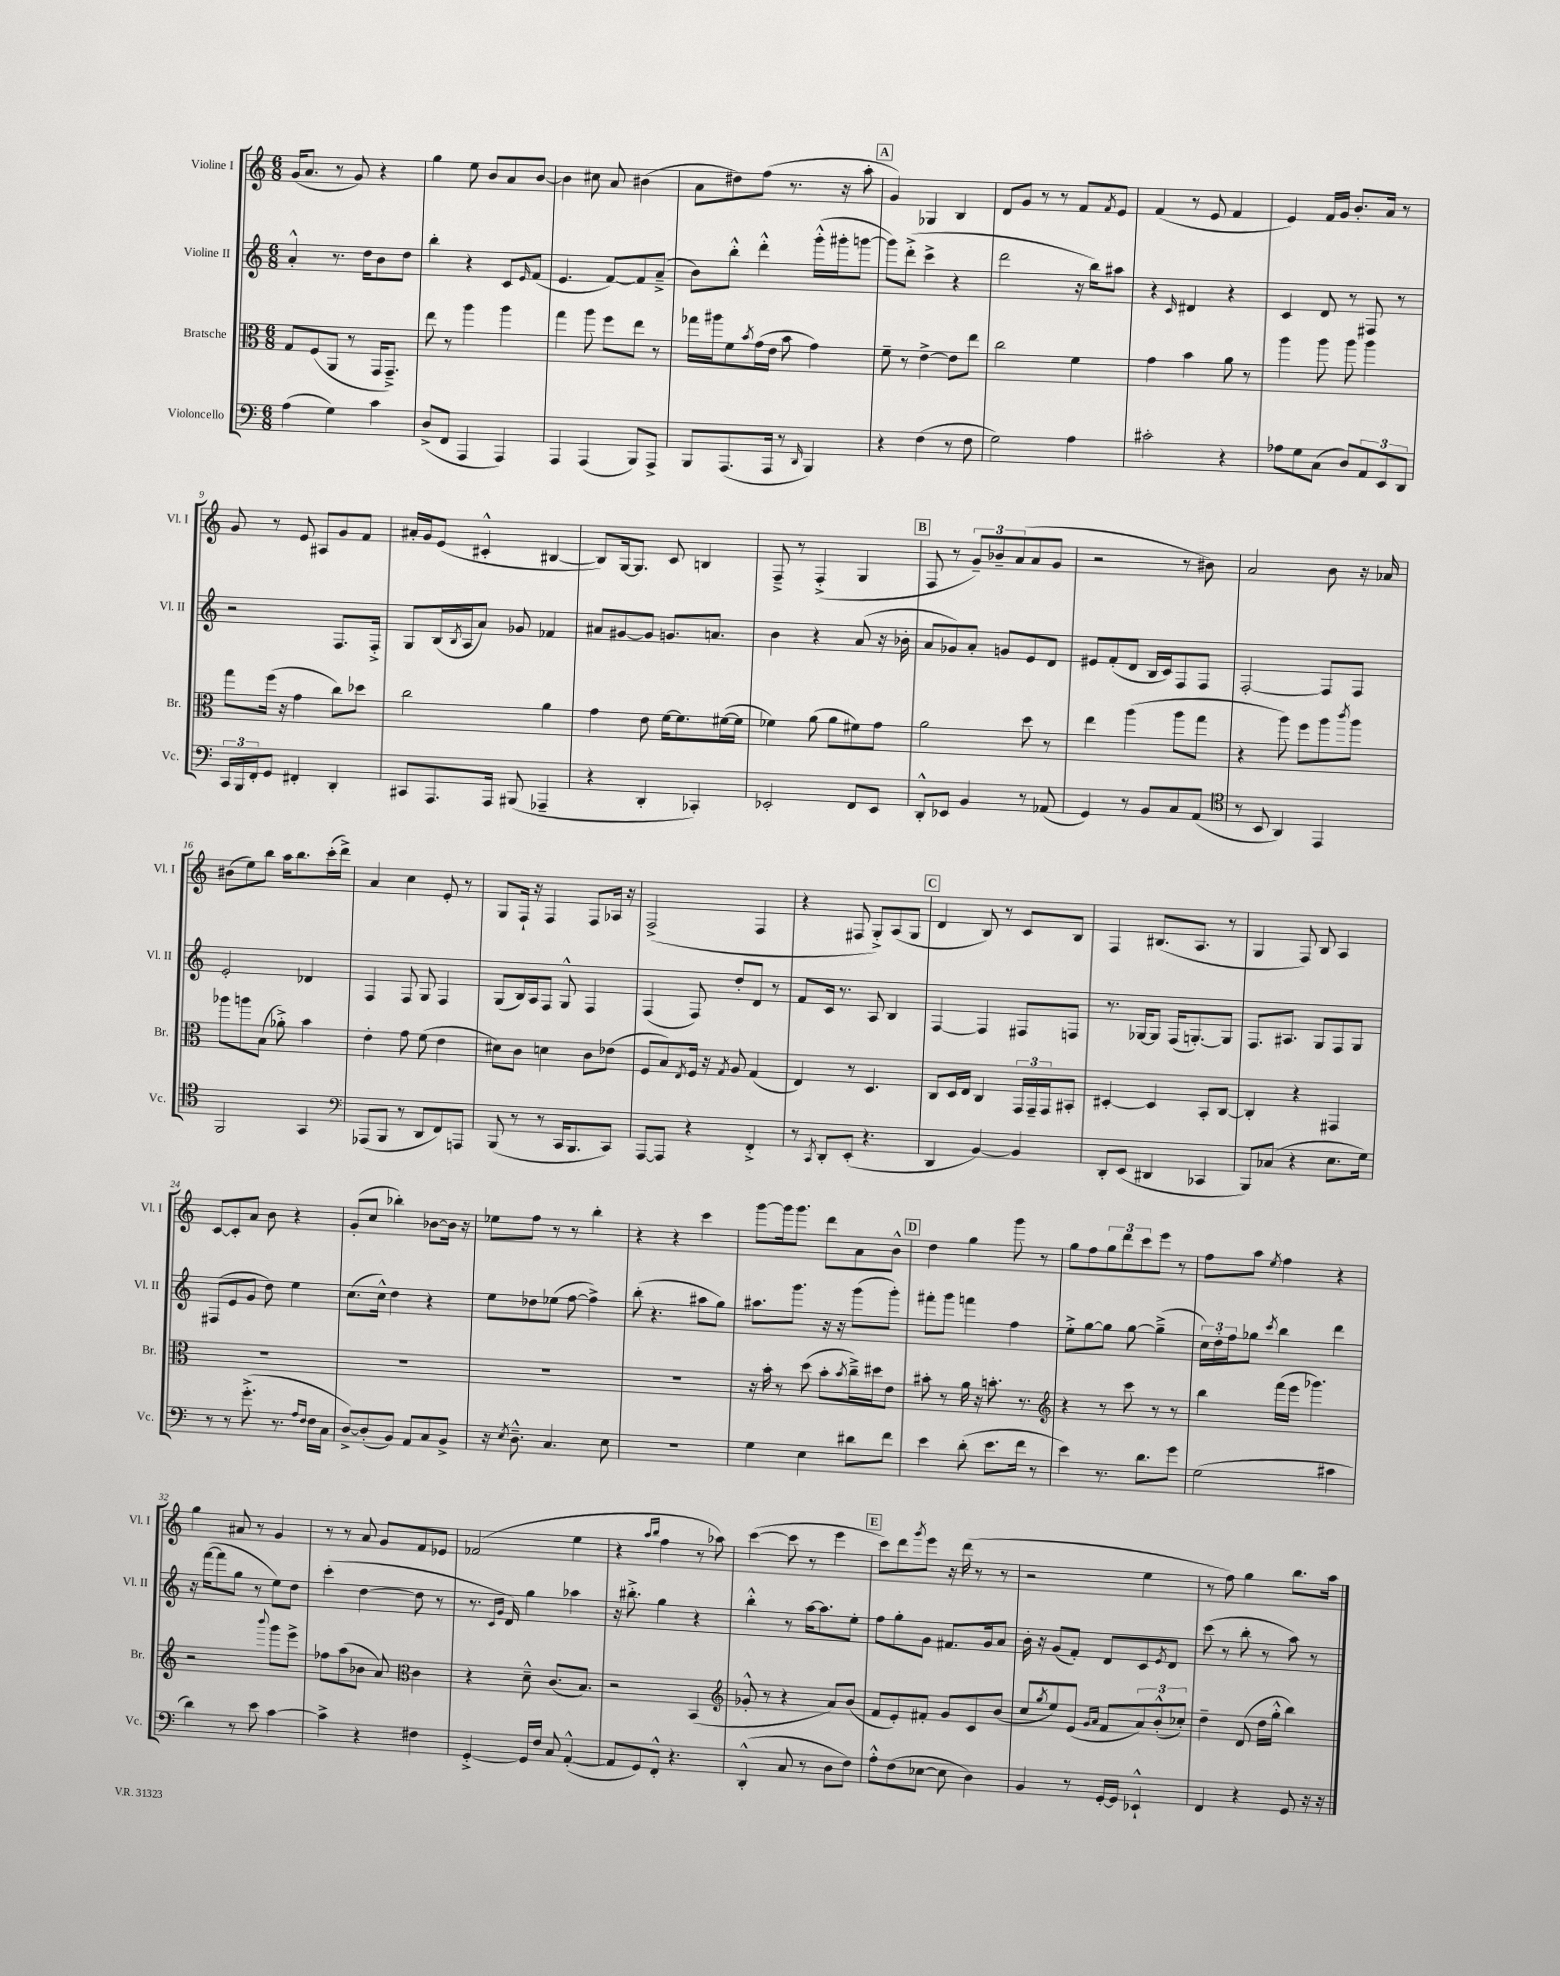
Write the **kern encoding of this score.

**kern	**kern	**kern	**kern
*staff4	*staff3	*staff2	*staff1
*clefF4	*clefC3	*clefG2	*clefG2
*k[]	*k[]	*k[]	*k[]
*M6/8	*M6/8	*M6/8	*M6/8
(4A	8G	4a'^^	(16g
.	.	.	8.a
.	(8F	.	.
4G)	8AA	8.r	8r
.	8r	.	8g)
.	.	16dd	.
4c	16GG	8b	4r
.	8.GG~^)	.	.
.	.	8dd	.
=	=	=	=
(8D^	8ee	4bb'	4gg
8FF	8r	.	.
4AAA	4aa	4r	8ee
.	.	.	8b
4AAA)	4aa	8c	8a
.	.	16qqe	.
.	.	(8f	[8b
=	=	=	=
4AAA	4gg	4.e	4b]
(4AAA	8aa	.	8cc#
.	8ff	[8f)	8a
8BBB)	8ee	8f]	(4b#
8AAA^	8r	(8a~^	.
=	=	=	=
8BBB	16gg-	8b)	8a
.	16aa#	.	.
(8.AAA	8f	8bb'^^	8dd#)
.	8qb	.	.
.	(16g	4ddd'^^	(8ff
16AAA	16e	.	.
8r	8b	.	8.r
16qqDD	.	.	.
4BBB)	4g)	(16ggg'^^	.
.	.	16ggg#'	16r
.	.	[8ggg	8aa'
=	=	=	=
4r	8f~	8ggg])	4g)
.	8r	(8ddd'^	.
(4F	[4e^	4ccc^	4G-
8r	8e]	4r	4B
8F	8ee	.	.
=	=	=	=
2G)	2cc	2ddd	8d
.	.	.	8g
.	.	.	8r
.	.	.	8r
4A	4f	16r	8f
.	.	16bb)	.
.	.	.	8qf
.	.	8aa#	8e
=	=	=	=
2c#'	4g	4r	(4f
.	.	16qqc	.
.	4b	4d#	8r
.	.	.	8e
4r	8a	4r	4f
.	8r	.	.
=	=	=	=
8A-	4aa	4c	4e)
8G	.	.	.
(8C	8aa	8d	16f
.	.	.	16g
8D)	8aa	8r	8.b'
12AA	4aa	8F#	.
.	.	.	16a
12EE	.	.	.
.	.	8r	8r
12DD	.	.	.
=	=	=	=
24CC	8gg	2r	8g
24BBB	.	.	.
24FF'	.	.	.
8GG	(16ff	.	8r
.	16r	.	.
4FF#'	4g	.	8e
.	.	.	8A#
4DD'	8cc)	8.F	8g
.	8dd-	.	8f
.	.	16F'^	.
=	=	=	=
8CC#	2cc	8G	16a#'
.	.	.	16g
8.AAA	.	(16B	(8e
.	.	8qB	.
.	.	16A	.
.	.	8a)	4c#'^^
16AAA	.	.	.
(8BBB#	.	8g-	.
4AAA-~	4a	4f-	[4B#
=	=	=	=
4r	4g	8a#	8B#])
.	.	[8g#	[16G
.	.	.	8.G]
4DD'	8e	8g#]	.
.	[16f	8.g	8c
.	8.f]	.	.
4CC-')	.	.	4B
.	.	8.a	.
.	([16f#	.	.
.	16f#]	.	.
=	=	=	=
2EE-'	4f-)	4b	8F~^
.	.	.	8r
.	(8a	4r	(4F'^
.	8a	.	.
8FF	8f#)	(8a	4G
8EE-	8g	16r	.
.	.	16b-'	.
=	=	=	=
8DD'^^	2a	8a	8F
8EE-	.	8g-)	8r
4BB	.	8a'	12g~)
.	.	.	12b-~
.	.	8g	.
.	.	.	(12a
8r	8dd	8e	8a
(8AA-	8r	8d	8g
=	=	=	=
4GG)	4ee	8e#	2r
.	.	(8f'	.
8r	(4aa	8d	.
8BB	.	16B	.
.	.	16c)	.
8C	8aa	8F	8r
(8AA	8gg	8F	8b#)
=	=	=	=
*clefC4	*	*	*
8r	4r	[2F'	2a
8BB	.	.	.
4AA)	8aa)	.	.
.	8ff	.	.
4EE	8aa	8F]	8b
.	8qccc	.	.
.	8aa	8F	16r
.	.	.	16a-
=	=	=	=
2FF	8aa-	2e'	(8b#
.	8aa	.	8ee)
.	(8B	.	8bb
.	8a-'^)	.	16aa
.	.	.	8.bb
4GG	4b	4d-	.
.	.	.	(16ccc'
.	.	.	16ddd^)
=	=	=	=
*clefF4	*	*	*
(8AAA-	4e'	4F	4a
8BBB	.	.	.
8r	8g	8F	4cc
8DD	(8f	8G	.
8FF)	4e	4F	8e'
8AAA	.	.	8r
=	=	=	=
(8BBB	8d#)	(8G	8G
8r	8c	16B)	16F`
.	.	16A	16r
8r	4d	8F	4F
16CC	.	8G^^	.
8.BBB	.	.	.
.	8c	4F	8F
8CC)	(8e-	.	16A-
.	.	.	16r
=	=	=	=
[8AAA	8F	(4F	(2F^
8AAA]	8B)	.	.
.	8qE	.	.
4r	16F	8F)	.
.	16r	.	.
.	8qG	.	.
.	8A	8dd'	.
4FF'^	(4G	8d	4F
.	.	8r	.
=	=	=	=
8r	4E)	8f	4r
8qCC	.	.	.
8DD'	.	16c	.
.	.	8.r	.
(8EE'	8r	.	8F#
4.r	4.D	8A	8G'^)
.	.	4B	(8A
.	.	.	8G
=	=	=	=
4DD	8C	[4F	4d
.	16D	.	.
.	16E	.	.
[4BB)	4C	4F]	8B)
.	.	.	8r
4BB]	24GG	8F#	8c
.	24GG~	.	.
.	24GG	.	.
.	8BB#'	8F	8B
=	=	=	=
8DD'	[4D#'	8.r	4F
(8EE	.	.	.
.	.	[16G-	.
4DD#	4D#]	8G-]	(8.B#
.	.	(16F	.
.	.	[8.G')	8.A
4CC-	8BB'	.	.
.	[8C	8G]	8r
=	=	=	=
8BBB)	4C']	8.F	4G
(8C-	.	.	.
.	.	8.A#	.
4r	4r	.	8F)
.	.	8G	8B
8.E	4GG#	8F	4A
.	.	8G	.
16G)	.	.	.
=	=	=	=
8r	2.r	(8F#	[8c
8r	.	8e	8c']
(8.g'^	.	8g	8a
.	.	8dd)	8b
8.r	.	.	.
.	.	4ee	4r
16qqA	.	.	.
16qqF	.	.	.
16F	.	.	.
16C	.	.	.
=	=	=	=
[8D^)	2.r	(8.cc	(8g'
(8D']	.	.	8cc
.	.	16cc^^)	.
8BB)	.	4dd	4bb-')
8AA	.	.	.
8C	.	4r	[8b-
8BB^	.	.	16b-]
.	.	.	16r
=	=	=	=
16r	2.r	8ee	8ee-
8qE	.	.	.
8.D~^^	.	.	.
.	.	8dd-	8ff
4.C	.	(8ee-	8r
.	.	[8ff	8r
.	.	4ff^])	4bb'
8E	.	.	.
=	=	=	=
2.r	2.r	(8bb'	4r
.	.	4.r	.
.	.	.	4r
.	.	8aa#	4ccc
.	.	8gg)	.
=	=	=	=
4G	16r	8.aa#	[8ggg
.	16b'	.	.
.	8r	.	16ggg]
.	.	8.ggg	8.ggg
4E	(8dd	.	.
.	8b'	16r	8ddd
.	.	16r	.
.	8qb	.	.
8d#	16cc~^)	(8ggg	8a
.	16dd#	.	.
8f	8e	8ggg')	8b^^
=	=	=	=
4e	8b#'	8fff#'	4dd
.	8r	8ggg	.
(8d'	16a	4fff	4gg
.	16r	.	.
8.e	8.b'	.	.
.	.	4ff	8ggg
16f	8.r	.	.
8r	.	.	8r
=	=	=	=
*	*clefG2	*	*
4e)	4r	8ee'^	8gg
.	.	[8gg	8ff
8.r	8r	8gg]	12gg
.	.	.	12ddd
.	8ccc	[8gg	.
.	.	.	12ccc
8.d	.	.	.
.	8r	(4gg~^]	8eee
8g	8r	.	8r
=	=	=	=
(2G	4bb	24cc)	8ff
.	.	24dd'	.
.	.	24ff	.
.	.	8gg-	8aa
.	.	8qccc	8qee
.	(16fff	4bb	4ff
.	16eee	.	.
.	4.ggg-)	.	.
4c#	.	4ddd	4r
=	=	=	=
4d)	2r	16r	4gg
.	.	([16fff	.
.	.	8fff]	.
8r	.	8gg	8a#
8e	.	8r	8r
.	8qqbbb	.	.
[4c	8ggg	8ee)	4g
.	8eee^	8dd	.
=	=	=	=
4c^]	8ff-	(4ccc'	8r
.	(8aa	.	8r
4r	8b-	[4dd	8a
.	8a)	.	8g
*	*clefC3	*	*
4F#	4c	8dd]	8f
.	.	8r	8e-
=	=	=	=
[4GG'^	4r	8.r	(2f-
.	.	16qqc	.
.	.	16qqg	.
.	.	16d)	.
16GG]	8d~^^	4gg	.
16F	.	.	.
8C	(8.c	.	.
([4AA'^^	.	4aa-	4ee
.	8.B)	.	.
=	=	=	=
8AA]	2r	16r	4r
.	.	8.bb#'^	.
8GG)	.	.	.
.	.	.	16qqaa
.	.	.	16qqbb
8FF'^^	.	4gg	4ff
4.r	.	.	.
.	(4BB	4r	8r
.	.	.	8aa-)
=	=	=	=
*	*clefG2	*	*
(4DD'^^	8g-'^^	4bb'^^	([4ccc
.	8r	.	.
8C	4r	8r	8ccc]
8r	.	[16aa	8r
.	.	8.aa]	.
8D	8a)	.	4eee
8F)	(8b	8ee'	.
=	=	=	=
8A'^^	8f	8ff	8ccc)
(8F	8e')	8gg'	8ddd
.	.	.	8qggg
[8E-	8f#'	8g	8eee
8E-]	8g	8.f#	16r
.	.	.	(16ddd
4D)	8c	.	8r
.	.	16g	.
.	(8b	8a	8r
=	=	=	=
4BB	8cc	16b'	2r
.	.	16r	.
.	8qgg	.	.
.	8ee)	(8g	.
8r	(8e	8f')	.
.	16qqg	.	.
.	16qqa	.	.
[16GG'	8f	8d	.
16GG]	.	.	.
4EE-`^^	12a)	8c	4ee
.	(12b'^^	.	.
.	.	8qe	.
.	.	8d	.
.	12cc-')	.	.
=	=	=	=
4FF	4dd~	(8ccc	8r
.	.	8r	8ff)
4r	(8d	8bb'	4gg
.	16dd	8r	.
.	16gg'^^	.	.
8GG	4bb)	8aa)	8.bb
16r	.	8r	.
16r	.	.	16aa
==	==	==	==
*-	*-	*-	*-
